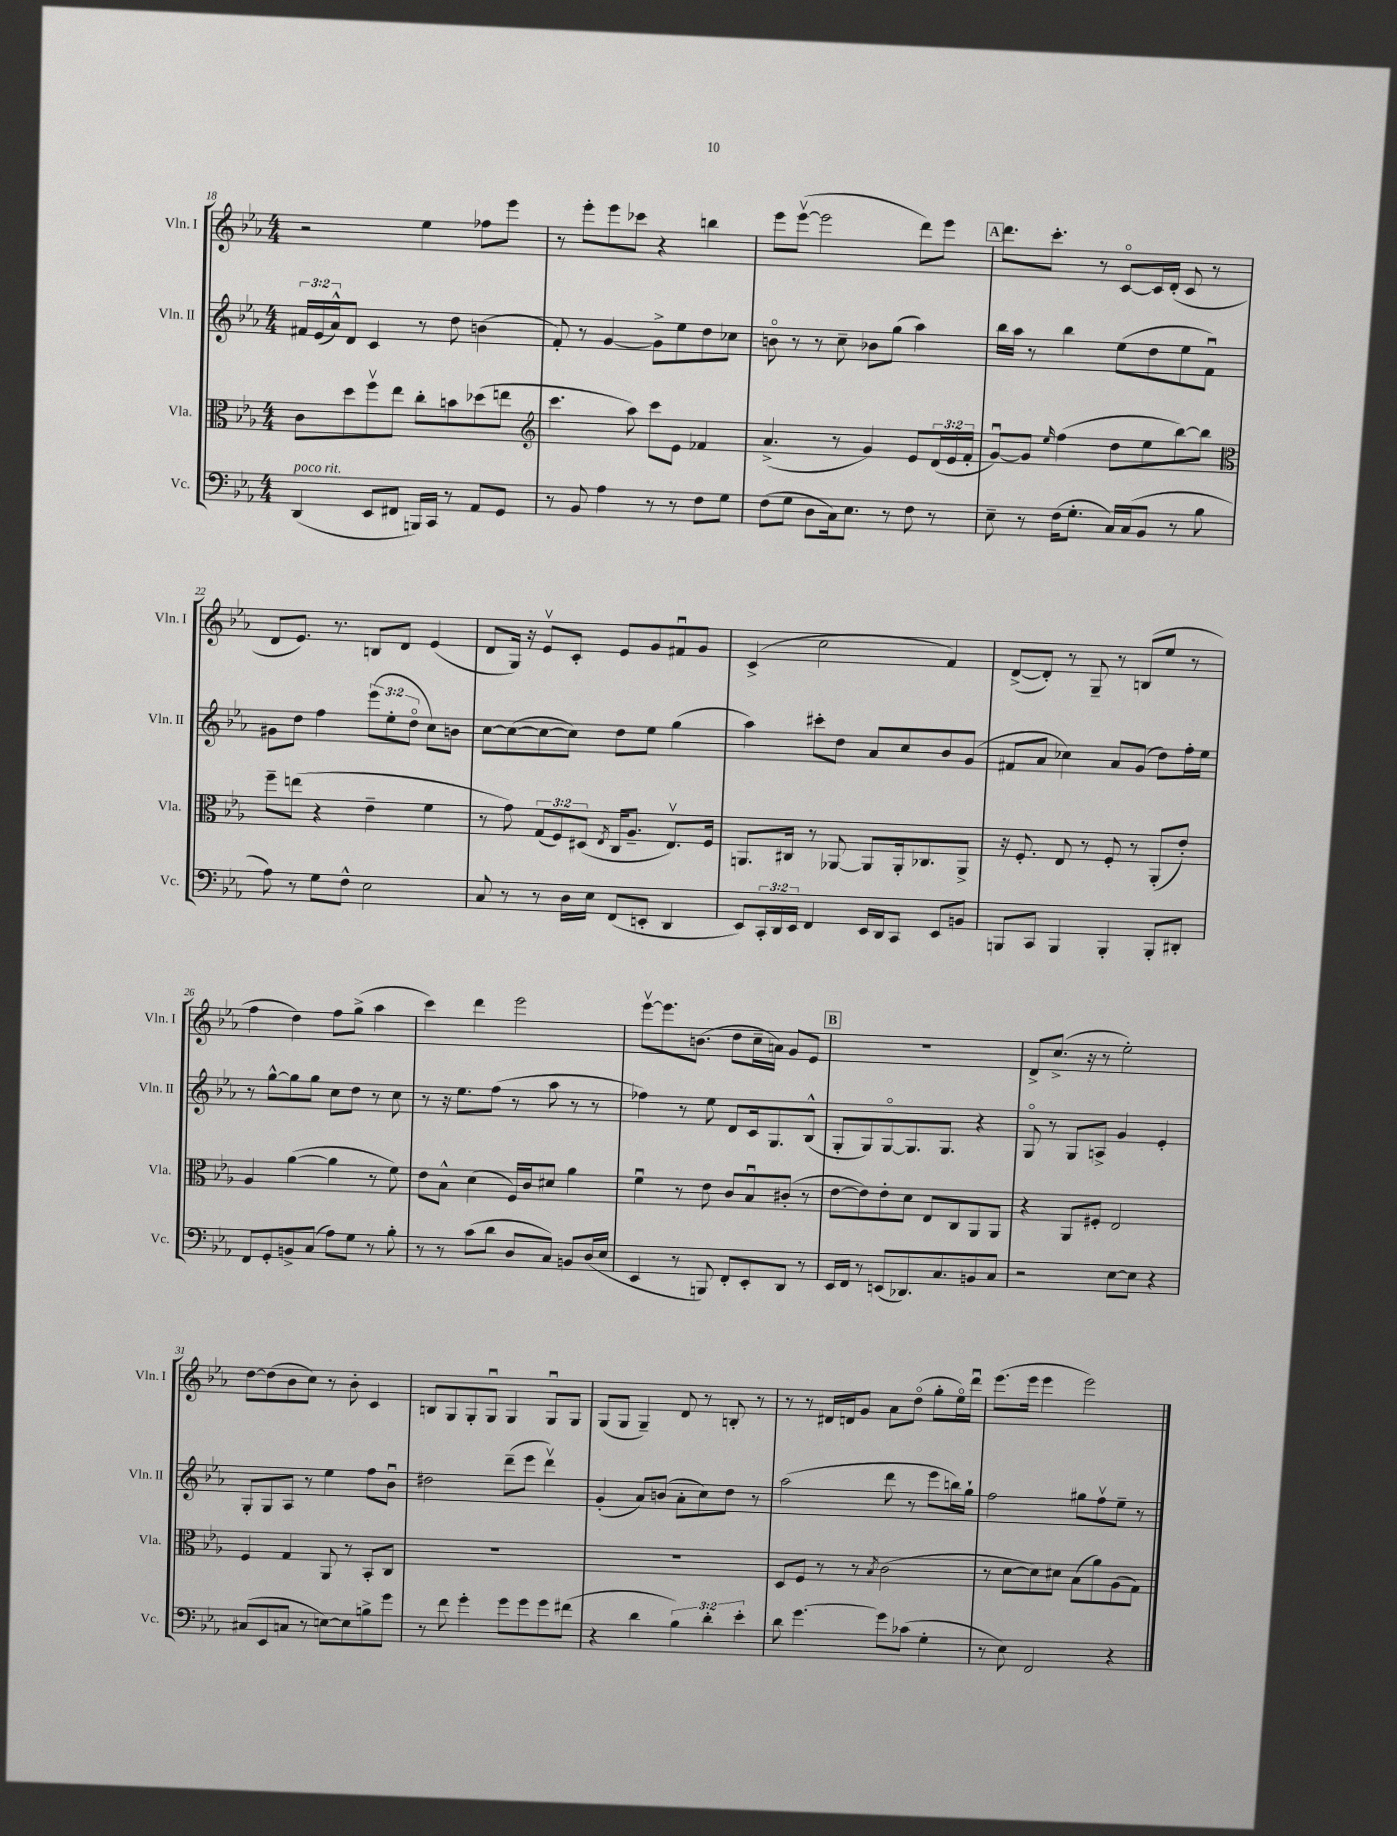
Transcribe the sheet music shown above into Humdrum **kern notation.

**kern	**kern	**kern	**kern
*part4	*part3	*part2	*part1
*staff4	*staff3	*staff2	*staff1
*I"Vc.	*I"Vla.	*I"Vln. II	*I"Vln. I
*I'Vc.	*I'Vla.	*I'Vln. II	*I'Vln. I
*clefF4	*clefC3	*clefG2	*clefG2
*k[b-e-a-]	*k[b-e-a-]	*k[b-e-a-]	*k[b-e-a-]
*M4/4	*M4/4	*M4/4	*M4/4
=18	=18	=18	=18
!LO:TX:a:i:t=poco rit.	!	!	!
(4DD/	8c\L	24f#X/LL	2r
.	.	(24e-/	.
.	.	24a-^^/J)	.
.	8dd\	8d/J	.
8EE-/L	8ffv\	4c/	.
8FF#X/J	8ee-\J	.	.
16BBBn/LL)	8cc'\L	8r	4ee-\
16CC/JJ	.	.	.
8r	8bn\	8dd\	.
8AA-/L	(8dd-X\	(4bn\	8ff-X\L
8GG/J	8een\J	.	8eee-\J
=19	=19	=19	=19
*	*clefG2	*	*
8r	4.ccc\	8f'/)	8r
8BB-/	.	8r	8eee-'\L
4A-\	.	[4g/	8eee-\
.	8aa-\)	.	8ccc-X\J
8r	8ccc\L	8g^\L]	4r
8r	8e-\J	8ee-\	.
8F\L	4f-X/	8dd\	4bbn\
8G\J	.	8cc-X\J	.
=20	=20	=20	=20
(8F\L	(4.a-^/	8bn\	8eee-\L
8G\J	.	8r	([8eee-v\J
8D\L	.	8r	2eee-\]
16C\k)	8r	8cc~\	.
8.E-\J	.	.	.
.	4g/)	8b-X\L	.
8r	.	(8gg\J	.
8F\	8e-/L	4aa-\)	8ddd\L)
8r	(24d/L	.	8eee-\J
.	24e-/	.	.
.	24f'/JJ	.	.
!!LO:REH:place=s1:t=A
=21	=21	=21	=21
8E-~\	[8gu/L)	16bb-\LL	8.ddd\L
.	.	16aa-\JJ	.
8r	8g/J]	8r	.
.	.	.	8.ccc'\J
.	16qqee-/	.	.
(16F\KL	(4ff\	4bb-\	.
8.G'\J	.	.	.
.	.	.	8r
16C/LL)	8dd\L	(8ee-\L	[8c/L
(16C/J	.	.	.
8BB-/J	8ee-\	8dd\	16c/L]
.	.	.	(16d'/JJ
8r	[8bb-\)	8ee-\	8c/
8B-\	8bb-\J]	8fu\J)	8r
!!LO:LB:g=z
=22	=22	=22	=22
*	*clefC3	*	*
8A-\)	8ff~\L	8g#X\L	8d/L
8r	(8een\J	8dd\J	8.e-/J)
8G\L	4r	4ff\	.
.	.	.	8.r
8F^^\J	.	.	.
2E-\	4e-~\	(12eee-\L	8Bn/L
.	.	12ee-'\	.
.	.	.	8d/J
.	.	12dd\J	.
.	4f\	8cc\L)	(4e-/
.	.	8bn\J	.
=23	=23	=23	=23
8C/	8r	[8cc\L	8d/L
8r	8g\)	(8cc\_	16G/Jk)
.	.	.	16r
8r	(12G/L	8cc\_	8e-v/L
.	12F/)	.	.
16D\LL	.	8cc\J])	8c'/J
.	(12D#X/J	.	.
16E-\JJ	.	.	.
.	8qE-/	.	.
(8FF/L	16C/KL	8dd\L	8e-/L
.	8.A-~/J	.	.
8EEn'/J	.	8ee-\J	8g/
4DD/	8.E-v/L)	(4gg\	8f#Xu/
.	.	.	8g/J
.	16F/Jk	.	.
=24	=24	=24	=24
8EE-/L)	8.AAn/L	4aa-\)	(4c^/
24CC'/L	.	.	.
24DD/	.	.	.
.	16C#X/Jk	.	.
24EE-/JJ	.	.	.
4FF/	8r	8ccc#X'\L	2cc\
.	[8AA-X/	8dd\J	.
16EE-/LL	8AA-/L]	8a-/L	.
16DD/J	.	.	.
8CC/J	16AA-'/k	8cc/	.
.	8.C-X/	.	.
8EE-/L	.	8b-/	4f/)
8BBn/J	8AA-^/J	(8g/J	.
=25	=25	=25	=25
8BBBn/L	16r	8f#X/L	([8d^/L
.	8.F'/	.	.
8CC/J	.	8a-/J	8d'/J])
4BBB/	8E-/	4cc-X\)	8r
.	8r	.	8G~/
4BBB'/	8F'/	8a-/L	8r
.	8r	(8g/J	(8Bn/L
8BBB'/L	(8AA-'/L	8dd\L)	8ee-/J
8DD#X'/J	8e-'/J)	16ff'\L	8r
.	.	16ee-\JJ	.
!!LO:LB:g=z
=26	=26	=26	=26
8FF/L	4A-/	8r	4ff\
8GG'/	.	[8gg^^\L	.
8BBn^/	([4a-\	8gg\]	4dd\)
(8C/J	.	8gg\J	.
8A-\L)	4a-\]	8cc\L	8ff\L
8G\J	.	8dd\J	(8gg^\J
8r	8r	8r	4aa-\
8B-'\	8f\)	8cc\	.
=27	=27	=27	=27
8r	8e-\L	8r	4ccc\)
8r	8B-^^\J	16r	.
.	.	8.ee-\L	.
(8c\L	(4d\	.	4ddd\
8d\J	.	(8ff\J	.
8D/L	16F/LL)	8r	2eee-\
.	16c/J	.	.
8C/J)	8d#X/J	8aa-\	.
8BBn/L	4a-\	8r	.
(16D/L	.	8r	.
16E-/JJ	.	.	.
=28	=28	=28	=28
4EE-/	4fu\	4ff-X\)	[8eee-v\L
.	.	.	8.eee-\]
8r	8r	8r	.
.	.	.	(8.bn\J
8BBBn/)	8e-\	8ee-\	.
8FF'/L	8c/L	8d/L	8dd\L
8EE-'/	8B-u/	16c/k	16cc~\L
.	.	8.G/	16an\JJ)
8DD/J	(8c#X'/J	.	8g/L
8r	8r	(8B-^^/J	8e-/J
!!LO:REH:place=s1:t=B
=29	=29	=29	=29
16EE-/LL	[8e-\L	8G'/L	1r
16FF/JJ	.	.	.
8r	8e-\])	8G/)	.
(8EEn/L	8e-'\	[8G/	.
8.DD-X/)	8d\J	8.G/]	.
.	8E-/L	.	.
8.C/	.	8.G/J	.
.	8C/	.	.
8BBn/	8AA-/	4r	.
8C/J	8AA-/J	.	.
=30	=30	=30	=30
2r	4r	8G/	8d^/L
.	.	8r	(8.cc^/J
.	8AA-/L	8G/L	.
.	.	.	16r
.	8F#X'/J	8An^/J	8r
[8E-\L	2E-/	4g/	2ee-'\)
8E-\J]	.	.	.
4r	.	4e-'/	.
!!LO:LB:g=z
=31	=31	=31	=31
(8C#X/L	4F/	8G'/L	[8dd\L
8EE-/	.	8G/	(8dd\]
8Cn/J	4G/	8A-/J	8b-\
8r	.	8r	8cc\J)
[8En\L)	8AA-/	4ee-\	8r
8E\]	8r	.	8b-'\
8Bn^\	8BB-'/L	8ff\L	4c/
8g\J	8C/J	8b-u\J	.
=32	=32	=32	=32
8r	1r	2dd#X\	8Bn/L
8f\	.	.	8G/
4g'\	.	.	8G'/
.	.	.	8Gu/J
8g\L	.	(8ddd~\L	4G/
8g\	.	8eee-\J	.
8g\	.	4dddv\)	8Gu/L
(8f#X\J	.	.	8G/J
=33	=33	=33	=33
4r	1r	(4g'/	(8G/L
.	.	.	8G/J
4d\	.	8a-/L)	4G~/)
.	.	(8bn/J	.
6B-\)	.	8a-'\L	8d/
.	.	8cc\)	8r
6d'\	.	.	.
.	.	8dd\J	8Bn'/
6e-'\	.	.	.
.	.	8r	8r
=34	=34	=34	=34
8d\	8D/L	(2aa-\	8r
[4.g\	8F/J	.	8r
.	8r	.	16d#X/LL
.	.	.	16dn/J
.	8r	.	8g/J
.	8qB-/	.	.
8g\L]	(2c\	8ddd\	8a-\L
(8c-X\J	.	8r	(8dd\J
4G'\	.	8eee-\L	8gg'\L
.	.	16bbn\L)	16ee-\L)
.	.	16gg`\JJ	16dddu\JJ
=35	=35	=35	=35
8r	8r	2ff\	(8.eee-\L
8E-\)	[8d\L	.	.
.	.	.	16eee-\Jk
2FF/	8d\])	.	4eee-\
.	8d#X\J	.	.
.	(8B-\L	8gg#X\L	2eee-\)
.	8a-\)	8ffv\	.
4r	(8A-\	8ee-~\J	.
.	8G\J)	8r	.
==	==	==	==
*-	*-	*-	*-
